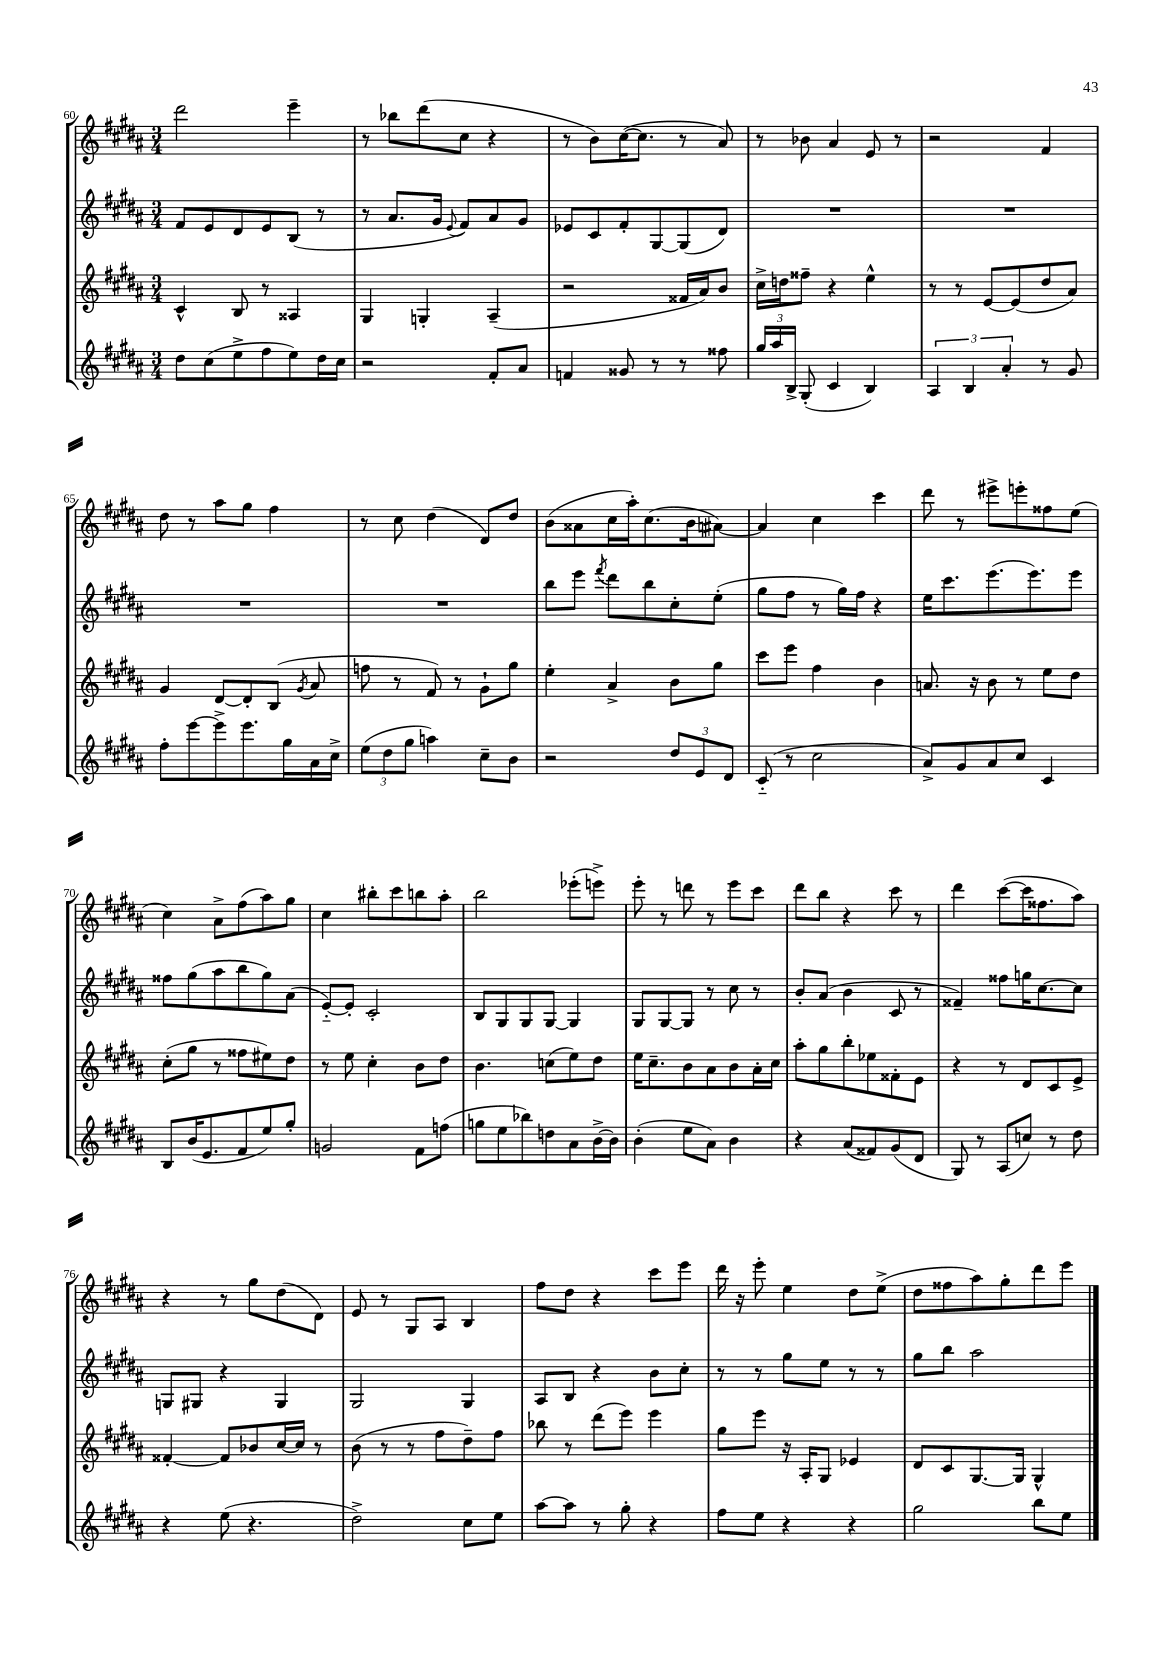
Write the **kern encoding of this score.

**kern	**kern	**kern	**kern
*staff4	*staff3	*staff2	*staff1
*clefG2	*clefG2	*clefG2	*clefG2
*k[f#c#g#d#a#]	*k[f#c#g#d#a#]	*k[f#c#g#d#a#]	*k[f#c#g#d#a#]
*M3/4	*M3/4	*M3/4	*M3/4
8dd#\L	4c#^^/	8f#/L	2ddd#\
(8cc#\	.	8e/	.
8ee^\	8B/	8d#/	.
8ff#\	8r	8e/	.
8ee\)	4A##/	(8B/J	4eee~\
16dd#\L	.	8r	.
16cc#\JJ	.	.	.
=	=	=	=
2r	4G#/	8r	8r
.	.	8.a#/L	8bb-\L
.	4G'/	.	(8ddd#\
.	.	16g#/Jk	.
.	.	8qqe/	.
.	.	8f#/L)	8cc#\J
8f#'/L	(4A#~/	8a#/	4r
8a#/J	.	8g#/J	.
=	=	=	=
4f/	2r	8e-/L	8r
.	.	8c#/	8b\L)
8g##/	.	8f#'/	([16cc#\K
.	.	.	8.cc#\]J
8r	.	[8G#/	.
8r	16f##/LL	(8G#/]	8r
.	16a#/J)	.	.
8ff##\	8b/J	8d#/J)	8a#/)
=	=	=	=
24gg#/LL	16cc#^\LL	2.r	8r
24aa#/	.	.	.
.	16dd\J	.	.
24B^/JJ	.	.	.
(8G#'/	8ff##~\J	.	8b-\
4c#/	4r	.	4a#/
4B/)	4ee^^\	.	8e/
.	.	.	8r
=	=	=	=
6A#/	8r	2.r	2r
.	8r	.	.
6B/	.	.	.
.	[8e/L	.	.
6a#'/	.	.	.
.	(8e/]	.	.
8r	8dd#/	.	4f#/
8g#/	8a#/J)	.	.
=	=	=	=
8ff#'\L	4g#/	2.r	8dd#\
[8eee\	.	.	8r
8eee^\]	[8d#/L	.	8aa#\L
8.eee\	8d#'/]	.	8gg#\J
.	(8B/J	.	4ff#\
16gg#\L	.	.	.
.	8qg#/	.	.
16a#\	8a#/	.	.
16cc#^\JJ	.	.	.
=	=	=	=
(12ee\L	8ff\	2.r	8r
12dd#\	.	.	.
.	8r	.	8cc#\
12gg#\J	.	.	.
4aa\)	8f#/)	.	(4dd#\
.	8r	.	.
8cc#~\L	8g#`\L	.	8d#/L)
8b\J	8gg#\J	.	8dd#/J
=	=	=	=
2r	4ee'\	8bb\L	(8b\L
.	.	8eee\J	8a##\
.	.	8qfff#/	.
.	4a#^/	8ddd#\L	16cc#\L
.	.	.	16aa#'\J)
.	.	8bb\	(8.cc#\
12dd#/L	8b\L	8cc#'\	.
.	.	.	16b\k
12e/	.	.	.
.	8gg#\J	(8ee'\J	[8a#\J)
12d#/J	.	.	.
=	=	=	=
(8c#'~/	8ccc#\L	8gg#\L	4a#/]
8r	8eee\J	8ff#\J	.
2cc#\	4ff#\	8r	4cc#\
.	.	16gg#\LL)	.
.	.	16ff#\JJ	.
.	4b\	4r	4ccc#\
=	=	=	=
8a#^/L)	8.a/	16ee\LK	8ddd#\
.	.	8.ccc#\	.
8g#/	.	.	8r
.	16r	.	.
8a#/	8b\	(8.eee\	8eee#^\L
8cc#/J	8r	.	8eee'\
.	.	8.eee\)	.
4c#/	8ee\L	.	8ff##\
.	8dd#\J	8eee\J	(8ee\J
=	=	=	=
8B/L	(8cc#'\L	8ff##\L	4cc#\)
(16b/K	8gg#\J	(8gg#\	.
8.e/	.	.	.
.	8r	8aa#\	8a#^\L
8f#/	8ff##\L	8bb\	(8ff#\
8ee/)	8ee#\)	8gg#\)	8aa#\)
8gg#'/J	8dd#\J	(8a#\J	8gg#\J
=	=	=	=
2g/	8r	[8e'~/L)	4cc#\
.	8ee\	8e'/]J	.
.	4cc#'\	2c#'/	8bb#'\L
.	.	.	8ccc#\
8f#\L	8b\L	.	8bb\
(8ff\J	8dd#\J	.	8aa#'\J
=	=	=	=
8gg\L	4.b\	8B/L	2bb\
8ee\	.	8G#/	.
8bb-\)	.	8G#/	.
8dd\	(8cc\L	[8G#/J	.
8a#\	8ee\)	4G#/]	(8eee-'\L
[16b^\L	8dd#\J	.	8eee^\J)
16b\]JJ	.	.	.
=	=	=	=
(4b'\	16ee\LK	8G#/L	8eee'\
.	8.cc#~\	.	.
.	.	[8G#/	8r
8ee\L	8b\	8G#/]J	8ddd\
8a#\J)	8a#\	8r	8r
4b\	8b\	8cc#\	8eee\L
.	16a#'\L	8r	8ccc#\J
.	16cc#\JJ	.	.
=	=	=	=
4r	8aa#'\L	8b'/L	8ddd#\L
.	8gg#\	(8a#/J	8bb\J
(8a#/L	8bb'\	4b\	4r
8f##/)	8ee-\	.	.
(8g#/	8f##'\	8c#/	8ccc#\
8d#/J	8e\J	8r	8r
=	=	=	=
8G#/)	4r	4f##~/)	4ddd#\
8r	.	.	.
(8A#/L	8r	8ff##\L	([8ccc#\L
8cc/J)	8d#/L	16gg\K	16ccc#\]K
.	.	[8.cc#\	8.ff##\
8r	8c#/	.	.
8dd#\	8e^/J	8cc#\]J	8aa#\J)
=	=	=	=
4r	[4f##'/	8G/L	4r
.	.	8G#/J	.
(8ee\	8f##/]L	4r	8r
4.r	8b-/	.	8gg#\L
.	[16cc#/L	4G#/	(8dd#\
.	16cc#/]JJ	.	.
.	8r	.	8d#\J)
=	=	=	=
2dd#^\)	(8b\	2G#/	8e/
.	8r	.	8r
.	8r	.	8G#/L
.	8ff#\L	.	8A#/J
8cc#\L	8dd#~\)	4G#/	4B/
8ee\J	8ff#\J	.	.
=	=	=	=
[8aa#\L	8bb-\	8A#/L	8ff#\L
8aa#\]J	8r	8B/J	8dd#\J
8r	(8ddd#\L	4r	4r
8gg#'\	8eee\J)	.	.
4r	4eee\	8b\L	8ccc#\L
.	.	8cc#'\J	8eee\J
=	=	=	=
8ff#\L	8gg#\L	8r	16ddd#\
.	.	.	16r
8ee\J	8eee\J	8r	8eee'\
4r	16r	8gg#\L	4ee\
.	16A#'/LK	.	.
.	8G#/J	8ee\J	.
4r	4e-/	8r	8dd#\L
.	.	8r	(8ee^\J
=	=	=	=
2gg#\	8d#/L	8gg#\L	8dd#\L
.	8c#/	8bb\J	8ff##\
.	[8.G#/	2aa#\	8aa#\)
.	.	.	8gg#'\
.	16G#/]Jk	.	.
8bb\L	4G#^^/	.	8ddd#\
8ee\J	.	.	8eee\J
==	==	==	==
*-	*-	*-	*-
